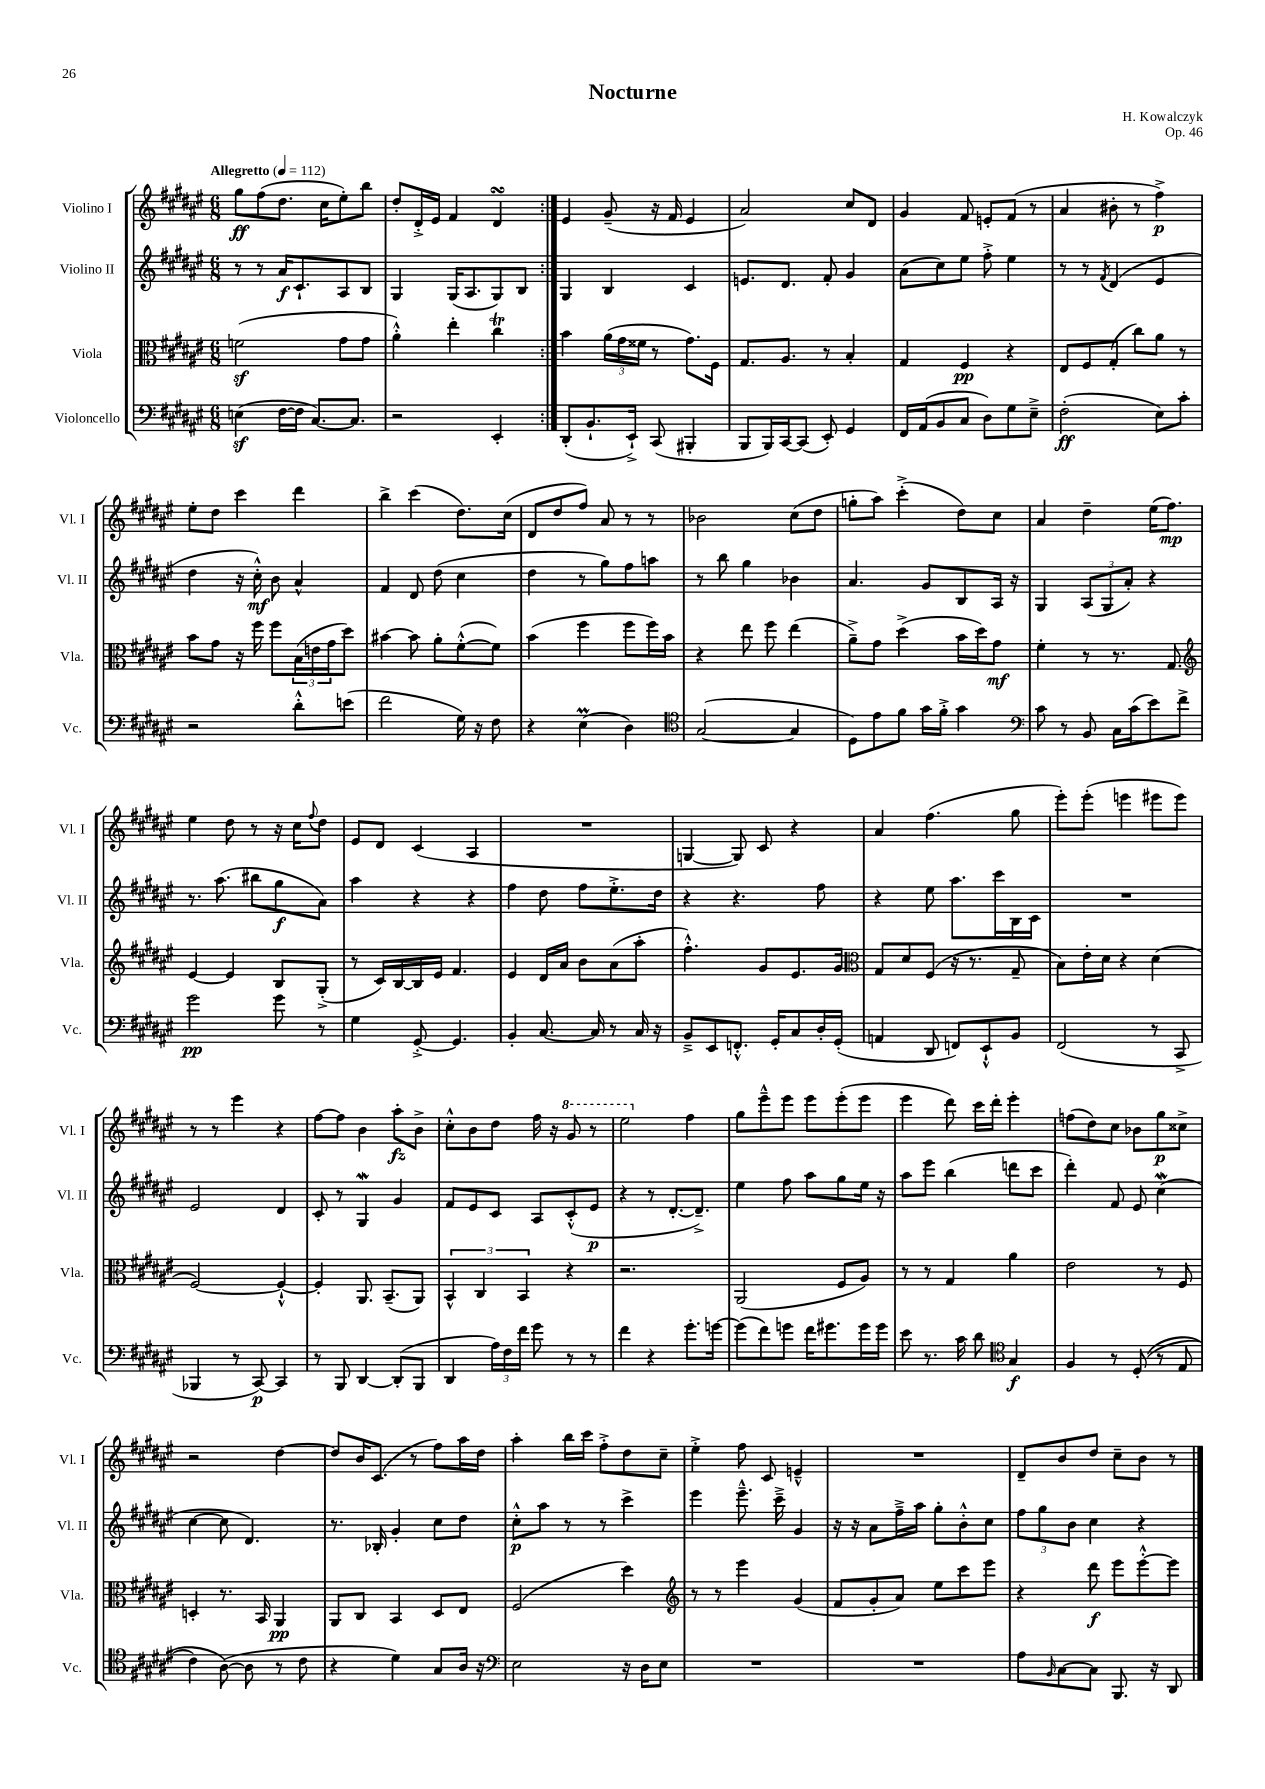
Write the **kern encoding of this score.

**kern	**dynam	**kern	**dynam	**kern	**dynam	**kern	**dynam
*part4	*part4	*part3	*part3	*part2	*part2	*part1	*part1
*staff4	*staff4	*staff3	*staff3	*staff2	*staff2	*staff1	*staff1
*I"Violoncello	*	*I"Viola	*	*I"Violino II	*	*I"Violino I	*
*I'Vc.	*	*I'Vla.	*	*I'Vl. II	*	*I'Vl. I	*
*clefF4	*	*clefC3	*	*clefG2	*	*clefG2	*
*k[f#c#g#d#a#e#]	*	*k[f#c#g#d#a#e#]	*	*k[f#c#g#d#a#e#]	*	*k[f#c#g#d#a#e#]	*
*M6/8	*	*M6/8	*	*M6/8	*	*M6/8	*
*MM112	*	*MM112	*	*MM112	*	*MM112	*
=1	=1	=1	=1	=1	=1	=1	=1
!	!	!	!	!	!	!LO:TX:a:B:t=Allegretto	!
(4Enz\	.	(2fnz\	.	8r	.	8gg#\L	ff
.	.	.	.	8r	.	(8ff#\	.
[16F#\LL	.	.	.	16a#/KL	f	8.dd#\J	.
16F#\JJ]	.	.	.	8.c#`/	.	.	.
[8.C#/L)	.	.	.	.	.	.	.
.	.	.	.	.	.	16cc#\KL	.
.	.	8g#\L	.	8A#/	.	8ee#'\)	.
8.C#/J]	.	.	.	.	.	.	.
.	.	8g#\J	.	8B/J	.	8bb\J	.
=2	=2	=2	=2	=2	=2	=2	=2
2r	.	4a#'^^\)	.	4G#/	.	8dd#'/L	.
.	.	.	.	.	.	16d#'^/L	.
.	.	.	.	.	.	16e#/JJ	.
.	.	4ee#'\	.	(16G#/KL	.	4f#/	.
.	.	.	.	8.A#/	.	.	.
4EE#'/	.	4cc#T\	.	8G#/)	.	4d#sSSS/	.
.	.	.	.	8B/J	.	.	.
=3:|!	=3:|!	=3:|!	=3:|!	=3:|!	=3:|!	=3:|!	=3:|!
(8DD#'/L	.	4b\	.	4G#/	.	4e#/	.
8.BB`/	.	.	.	.	.	.	.
.	.	(24a#\LL	.	4B/	.	(8g#~/	.
.	.	24g#\	.	.	.	.	.
16EE#`^/Jk)	.	.	.	.	.	.	.
.	.	24f##X\JJ	.	.	.	.	.
(8CC#/	.	8r	.	.	.	16r	.
.	.	.	.	.	.	16f#/	.
4BBB#X'/	.	8.g#\L)	.	4c#/	.	4e#/	.
.	.	16F#\Jk	.	.	.	.	.
=4	=4	=4	=4	=4	=4	=4	=4
8BBB/L	.	8.G#/L	.	8.en/L	.	2a#/)	.
16BBB/L)	.	.	.	.	.	.	.
[16CC#/J	.	8.A#/J	.	8.d#/J	.	.	.
(8CC#/J]	.	.	.	.	.	.	.
8EE#'/)	.	8r	.	8f#'/	.	.	.
4GG#/	.	4B'/	.	4g#/	.	8cc#/L	.
.	.	.	.	.	.	8d#/J	.
=5	=5	=5	=5	=5	=5	=5	=5
16FF#/LL	.	4G#/	.	(8a#\L	.	4g#/	.
(16AA#/J	.	.	.	.	.	.	.
8BB/	.	.	.	8cc#\)	.	.	.
8C#/J	.	4F#/	pp	8ee#\J	.	8f#/	.
8D#\L)	.	.	.	8ff#'^\	.	8en'/L	.
8G#\	.	4r	.	4ee#\	.	(8f#/J	.
8E#~^\J	.	.	.	.	.	8r	.
=6	=6	=6	=6	=6	=6	=6	=6
(2F#'\	ff	8E#/L	.	8r	.	4a#/	.
.	.	8F#/	.	8r	.	.	.
.	.	.	.	8qf#/	.	.	.
.	.	(8G#'/J	.	(4d#/	.	8b#X'\	.
.	.	8cc#\L)	.	.	.	8r	.
8E#\L)	.	8a#\J	.	4e#/	.	4ff#^\)	p
8c#'\J	.	8r	.	.	.	.	.
!!LO:LB:g=z
=7	=7	=7	=7	=7	=7	=7	=7
2r	.	8b\L	.	4dd#\	.	8ee#'\L	.
.	.	8g#\J	.	.	.	8dd#\J	.
.	.	16r	.	16r	.	4ccc#\	.
.	.	16ff#\	.	16cc#'^^\)	mf	.	.
.	.	8ff#\L	.	8b\	.	.	.
8d#'^^\L	.	(24B\L	.	4a#^^/	.	4ddd#\	.
.	.	24en\	.	.	.	.	.
.	.	24g#\J	.	.	.	.	.
(8en\J	.	8dd#\J)	.	.	.	.	.
=8	=8	=8	=8	=8	=8	=8	=8
2f#\	.	[4b#X\	.	4f#/	.	4bb^\	.
.	.	8b#\]	.	8d#/	.	(4ccc#\	.
.	.	8a#'\L	.	(8dd#\	.	.	.
16G#\)	.	([8f#'^^\	.	4cc#\	.	8.dd#\L)	.
16r	.	.	.	.	.	.	.
8F#\	.	8f#\J])	.	.	.	.	.
.	.	.	.	.	.	(16cc#\Jk	.
=9	=9	=9	=9	=9	=9	=9	=9
4r	.	(4b\	.	4dd#\	.	8d#/L	.
.	.	.	.	.	.	8dd#/	.
(4E#m\	.	4ff#\	.	8r	.	8ff#/J)	.
.	.	.	.	8gg#\L)	.	8a#/	.
4D#\)	.	8ff#\L	.	8ff#\	.	8r	.
.	.	16ff#\L)	.	8aan\J	.	8r	.
.	.	16b\JJ	.	.	.	.	.
=10	=10	=10	=10	=10	=10	=10	=10
*clefC4	*	*	*	*	*	*	*
([2G#/	.	4r	.	8r	.	2b-X\	.
.	.	.	.	8bb\	.	.	.
.	.	8ee#\	.	4gg#\	.	.	.
.	.	8ff#\	.	.	.	.	.
4G#/]	.	(4ee#\	.	4b-X\	.	(8cc#\L	.
.	.	.	.	.	.	8dd#\J	.
=11	=11	=11	=11	=11	=11	=11	=11
8D#\L)	.	8a#~^\L)	.	4.a#/	.	8ggn'\L	.
8e#\	.	8g#\J	.	.	.	8aa#\J)	.
8f#\J	.	(4dd#^\	.	.	.	(4ccc#'^\	.
16g#\LL	.	.	.	8g#/L	.	.	.
16f#'^\JJ	.	.	.	.	.	.	.
4g#\	.	16b\LL	.	8B/	.	8dd#\L)	.
.	.	16dd#\J)	.	.	.	.	.
.	.	8g#\J	mf	16A#/Jk	.	8cc#\J	.
.	.	.	.	16r	.	.	.
=12	=12	=12	=12	=12	=12	=12	=12
*clefF4	*	*	*	*	*	*	*
8c#\	.	4f#'\	.	4G#/	.	4a#/	.
8r	.	.	.	.	.	.	.
8BB/	.	8r	.	(12A#/L	.	4dd#~\	.
.	.	.	.	12G#/	.	.	.
16C#\LL	.	8.r	.	.	.	.	.
.	.	.	.	12a#'/J)	.	.	.
(16c#\J	.	.	.	.	.	.	.
8e#\)	.	.	.	4r	.	(16ee#\KL	.
.	.	8.G#/	.	.	.	8.ff#\J)	mp
8f#^\J	.	.	.	.	.	.	.
!!LO:LB:g=z
=13	=13	=13	=13	=13	=13	=13	=13
*	*	*clefG2	*	*	*	*	*
2g#\	pp	[4e#/	.	8.r	.	4ee#\	.
.	.	.	.	(8.aa#\	.	.	.
.	.	4e#/]	.	.	.	8dd#\	.
.	.	.	.	8bb#X\L	.	8r	.
8g#\	.	8B/L	.	8gg#\	f	16r	.
.	.	.	.	.	.	16cc#\KL	.
.	.	.	.	.	.	8qqff#/	.
8r	.	(8G#'^/J	.	8a#\J)	.	8dd#\J	.
=14	=14	=14	=14	=14	=14	=14	=14
4G#\	.	8r	.	4aa#\	.	8e#/L	.
.	.	16c#/LL)	.	.	.	8d#/J	.
.	.	[16B/	.	.	.	.	.
[8GG#'^/	.	16B/]	.	4r	.	(4c#/	.
.	.	16e#/JJ	.	.	.	.	.
4.GG#/]	.	4.f#/	.	.	.	.	.
.	.	.	.	4r	.	4A#/	.
=15	=15	=15	=15	=15	=15	=15	=15
4BB'/	.	4e#/	.	4ff#\	.	2.r	.
[8.C#/	.	16d#/LL	.	8dd#\	.	.	.
.	.	16a#/JJ	.	.	.	.	.
.	.	8b\L	.	8ff#\L	.	.	.
16C#/]	.	.	.	.	.	.	.
8r	.	(8a#\	.	8.ee#'^\	.	.	.
16C#/	.	8aa#'\J	.	.	.	.	.
16r	.	.	.	16dd#\Jk	.	.	.
=16	=16	=16	=16	=16	=16	=16	=16
8BB~^/L	.	4.ff#'^^\)	.	4r	.	[4Gn/	.
8EE#/	.	.	.	.	.	.	.
8.FFn'^^/J	.	.	.	4.r	.	8G/])	.
.	.	8g#/L	.	.	.	8c#/	.
16GG#'/KL	.	.	.	.	.	.	.
8C#/	.	8.e#/	.	.	.	4r	.
16D#'/L	.	.	.	8ff#\	.	.	.
(16GG#'/JJ	.	16g#/Jk	.	.	.	.	.
=17	=17	=17	=17	=17	=17	=17	=17
*	*	*clefC3	*	*	*	*	*
4AAn/	.	8G#/L	.	4r	.	4a#/	.
.	.	8d#/	.	.	.	.	.
8DD#/	.	(8F#/J	.	8ee#\	.	(4.ff#\	.
8FFn/L)	.	16r	.	8.aa#\L	.	.	.
.	.	8.r	.	.	.	.	.
8EE#`^^/	.	.	.	.	.	.	.
.	.	.	.	16ccc#\L	.	.	.
8BB/J	.	8G#~/	.	16B\	.	8gg#\	.
.	.	.	.	16c#\JJ	.	.	.
=18	=18	=18	=18	=18	=18	=18	=18
(2FF#/	.	8B\L)	.	2.r	.	8eee#'\L)	.
.	.	16e#'\L	.	.	.	(8eee#'\J	.
.	.	16d#\JJ	.	.	.	.	.
.	.	4r	.	.	.	4eeen\	.
8r	.	(4d#\	.	.	.	8eee#X\L	.
8CC#^/	.	.	.	.	.	8eee#\J)	.
!!LO:LB:g=z
=19	=19	=19	=19	=19	=19	=19	=19
4BBB-X/	.	[2F#/)	.	2e#/	.	8r	.
.	.	.	.	.	.	8r	.
8r	.	.	.	.	.	4eee#\	.
[8CC#/)	p	.	.	.	.	.	.
4CC#/]	.	4F#`^^/_	.	4d#/	.	4r	.
=20	=20	=20	=20	=20	=20	=20	=20
8r	.	4F#'/]	.	8c#'/	.	[8ff#\L	.
8BBB/	.	.	.	8r	.	8ff#\J]	.
[4DD#/	.	8.AA#/	.	4G#W/	.	4b\	.
.	.	(8.BB~/L	.	.	.	.	.
(8DD#'/L]	.	.	.	4g#/	.	8aa#'\L	fz
8BBB/J	.	8AA#/J)	.	.	.	8b^\J	.
=21	=21	=21	=21	=21	=21	=21	=21
4DD#/	.	6BB^^/	.	8f#/L	.	8cc#'^^\L	.
.	.	.	.	8e#/	.	8b\	.
.	.	6C#/	.	.	.	.	.
24A#\LL)	.	.	.	8c#/J	.	8dd#\J	.
24F#\	.	.	.	.	.	.	.
24f#\JJ	.	6BB/	.	.	.	.	.
8g#\	.	.	.	8A#/L	.	16ff#\	.
.	.	.	.	.	.	16r	.
*	*	*	*	*	*	*8va	*
8r	.	4r	.	(8c#'^^/	.	8gg#/	.
8r	.	.	.	8e#/J	p	8r	.
=22	=22	=22	=22	=22	=22	=22	=22
4f#\	.	2.r	.	4r	.	2eee#\	.
4r	.	.	.	8r	.	.	.
.	.	.	.	[8.d#'/L	.	.	.
*	*	*	*	*	*	*X8va	*
8.g#'\L	.	.	.	.	.	4ff#\	.
.	.	.	.	8.d#~^/J])	.	.	.
[16gn\Jk	.	.	.	.	.	.	.
=23	=23	=23	=23	=23	=23	=23	=23
(8g\L]	.	(2AA#/	.	4ee#\	.	8gg#\L	.
8f#\)	.	.	.	.	.	8eee#~^^\	.
8gn\J	.	.	.	8ff#\	.	8eee#\J	.
16f#\KL	.	.	.	8aa#\L	.	8eee#\L	.
8.g#X\	.	.	.	.	.	.	.
.	.	8F#/L	.	8gg#\	.	(8eee#'\	.
16g#\L	.	8A#/J)	.	16ee#\Jk	.	8eee#\J	.
16g#\JJ	.	.	.	16r	.	.	.
=24	=24	=24	=24	=24	=24	=24	=24
8e#\	.	8r	.	8aa#\L	.	4eee#\	.
8.r	.	8r	.	8eee#\J	.	.	.
.	.	4G#/	.	(4bb\	.	8ddd#\)	.
16c#\	.	.	.	.	.	.	.
8d#\	.	.	.	.	.	16ccc#\LL	.
.	.	.	.	.	.	16ddd#'\JJ	.
*clefC4	*	*	*	*	*	*	*
4G#/	f	4a#\	.	8dddn\L	.	4eee#'\	.
.	.	.	.	8ccc#\J	.	.	.
=25	=25	=25	=25	=25	=25	=25	=25
4F#/	.	2e#\	.	4ddd#'\)	.	(8ffn\L	.
.	.	.	.	.	.	8dd#\)	.
8r	.	.	.	8f#/	.	8cc#\J	.
((8D#'/	.	.	.	8e#/	.	8b-X\L	.
8r	.	8r	.	(4cc#W\	.	8gg#\	p
8E#/	.	8F#/	.	.	.	8cc##X^\J	.
!!LO:LB:g=z
=26	=26	=26	=26	=26	=26	=26	=26
4c#\)	.	4Dn'/	.	[4cc#\	.	2r	.
([8A#\)	.	8.r	.	8cc#\]	.	.	.
8A#\]	.	.	.	4.d#/)	.	.	.
.	.	16BB/	.	.	.	.	.
8r	.	4AA#/	pp	.	.	[4dd#\	.
8c#\	.	.	.	.	.	.	.
=27	=27	=27	=27	=27	=27	=27	=27
4r	.	8AA#/L	.	8.r	.	8dd#/L]	.
.	.	8C#/J	.	.	.	16b/K	.
.	.	.	.	16B-X'/	.	(8.c#/J	.
4d#\)	.	4BB/	.	4g#'/	.	.	.
.	.	.	.	.	.	8r	.
8G#/L	.	8D#/L	.	8cc#\L	.	8ff#\L)	.
16A#/Jk	.	8E#/J	.	8dd#\J	.	16aa#\L	.
16r	.	.	.	.	.	16dd#\JJ	.
=28	=28	=28	=28	=28	=28	=28	=28
*clefF4	*	*	*	*	*	*	*
2E#\	.	(2F#/	.	8cc#'^^\L	p	4aa#'\	.
.	.	.	.	8aa#\J	.	.	.
.	.	.	.	8r	.	16bb\LL	.
.	.	.	.	.	.	16ccc#\JJ	.
.	.	.	.	8r	.	8ff#'^\L	.
16r	.	4dd#\)	.	4ccc#^\	.	8dd#\	.
16D#\KL	.	.	.	.	.	.	.
8E#\J	.	.	.	.	.	8cc#~\J	.
=29	=29	=29	=29	=29	=29	=29	=29
*	*	*clefG2	*	*	*	*	*
2.r	.	8r	.	4eee#\	.	4ee#'^\	.
.	.	8r	.	.	.	.	.
.	.	4eee#\	.	8.eee#~^^\	.	8ff#\	.
.	.	.	.	.	.	8c#/	.
.	.	.	.	16ccc#~^\	.	.	.
.	.	(4g#/	.	4g#/	.	4en~^^/	.
=30	=30	=30	=30	=30	=30	=30	=30
2.r	.	8f#/L	.	16r	.	2.r	.
.	.	.	.	16r	.	.	.
.	.	8g#'/	.	8a#\L	.	.	.
.	.	8a#/J)	.	16ff#~^\L	.	.	.
.	.	.	.	16aa#\JJ	.	.	.
.	.	8ee#\L	.	8gg#'\L	.	.	.
.	.	8ccc#\	.	8b'^^\	.	.	.
.	.	8eee#\J	.	8cc#\J	.	.	.
=31	=31	=31	=31	=31	=31	=31	=31
8A#\L	.	4r	.	12ff#\L	.	8d#~/L	.
.	.	.	.	12gg#\	.	.	.
16qqBB/	.	.	.	.	.	.	.
[8C#\	.	.	.	.	.	8b/	.
.	.	.	.	12b\J	.	.	.
8C#\J]	.	8ddd#\	f	4cc#\	.	8dd#/J	.
8.BBB/	.	8eee#\L	.	.	.	8cc#~\L	.
.	.	[8eee#'^^\	.	4r	.	8b\J	.
16r	.	.	.	.	.	.	.
8DD#/	.	8eee#\J]	.	.	.	8r	.
==	==	==	==	==	==	==	==
*-	*-	*-	*-	*-	*-	*-	*-
